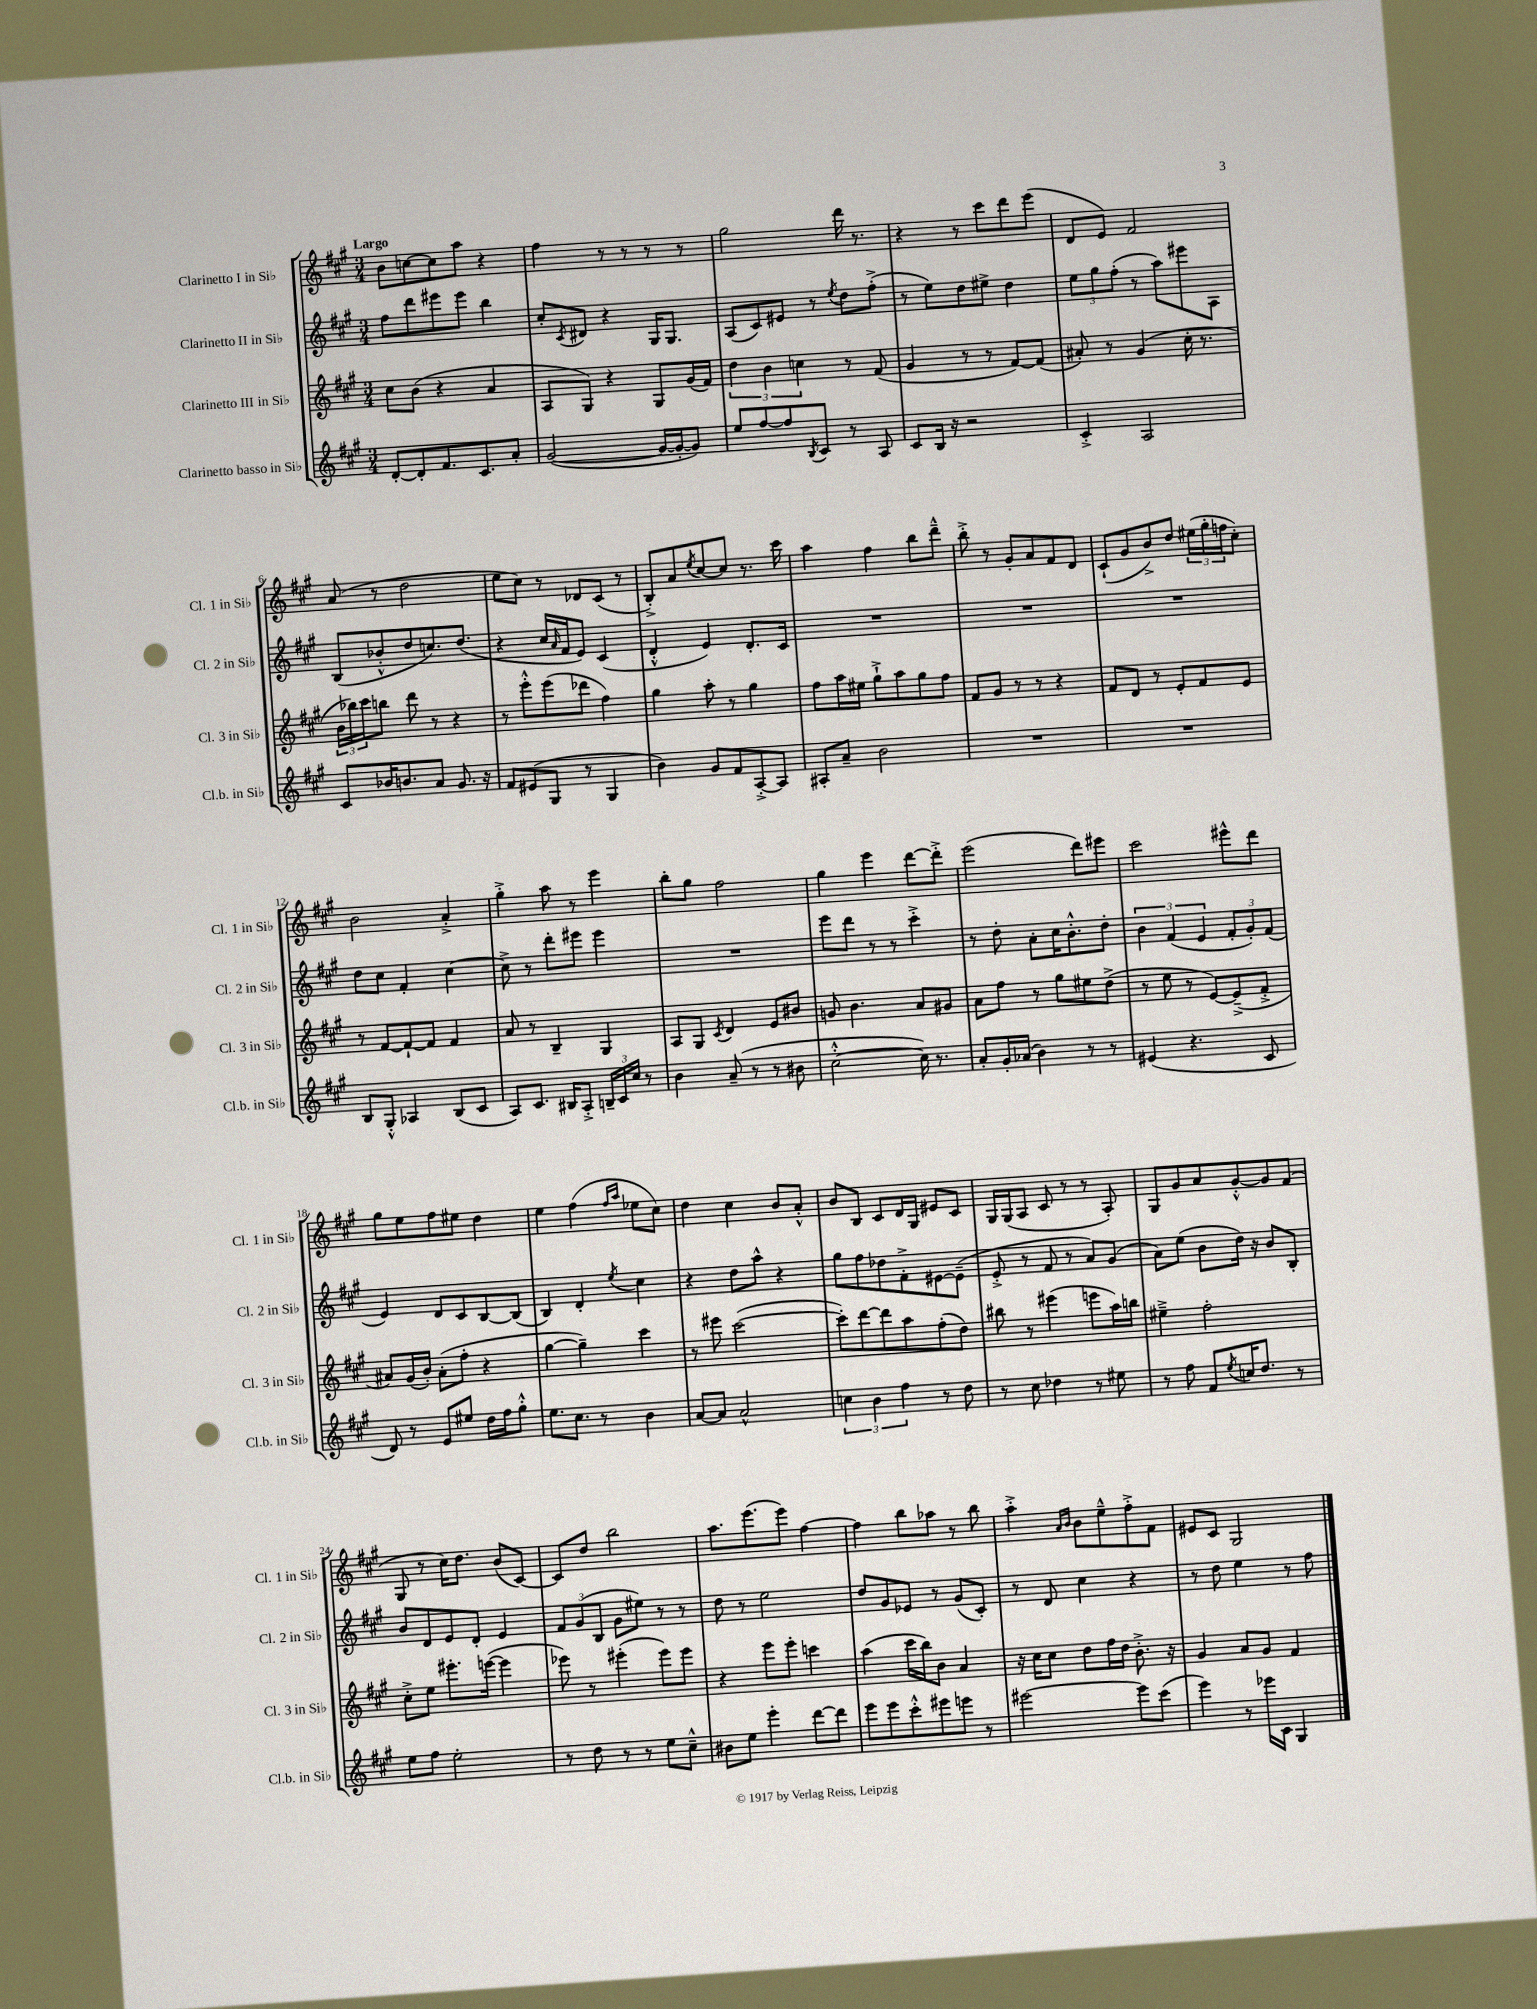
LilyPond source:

<<
\new StaffGroup <<
\new Staff = "s0" \with { instrumentName = "Clarinetto I in Sib" shortInstrumentName = "Cl. 1 in Sib" } {
    \clef treble \key a \major \numericTimeSignature \time 3/4 \tempo "Largo"
    b'8 c''8~ c''8 a''8 r4 |
    fis''4 r8 r8 r8 r8 |
    gis''2 d'''16 r8. |
    r4 r8 cis'''8 d'''8 e'''8( |
    d'8 e'8) fis'2 |
    a'8( r8 d''2 |
    e''8 cis''8) r8 des'8 cis'8( r8 |
    b8-.->) a'8 \acciaccatura { e''8 } cis''8~ cis''8 r8. cis'''16 |
    a''4 fis''4 b''8 d'''8---^ |
    b''8-.-> r8 gis'8-. a'8 fis'8 d'8 |
    cis'8-!( gis'8 b'8->) d''8 \tuplet 3/2 { eis''16( gis''16-. f''16 } cis''8-.) |
    b'2 a'4-.-> |
    gis''4-.-> a''8 r8 e'''4 |
    b''8-. gis''8 fis''2 |
    gis''4 e'''4 d'''8~ d'''8-.-> |
    e'''2( d'''8) eis'''8 |
    cis'''2 eis'''8-^ d'''8 |
    gis''8 e''8 fis''8 eis''8 d''4 |
    e''4 fis''4( \grace { fis''16 a''16 } ees''8 cis''8) |
    d''4 cis''4 b'8 a'8-.-^ |
    b'8 b8 cis'8 d'16 gis16 eis'8 cis'8 |
    gis16 gis16( a8 cis'8 r8 r8 a8-.) |
    gis8 gis'8 a'8 gis'8~-.-^ gis'8 fis'8( |
    gis8 r8 cis''16) d''8. b'8( cis'8~) |
    cis'8 d''8 b''2 |
    a''8. e'''8.( e'''8) fis''4~ |
    fis''4 b''8 aes''8 r8 b''8 |
    a''4-.-> \grace { a'16 b'16 } b'8 e''8---^ fis''8-.-> fis'8 |
    eis'8 cis'8 gis2 \bar "|." |
}
\new Staff = "s1" \with { instrumentName = "Clarinetto II in Sib" shortInstrumentName = "Cl. 2 in Sib" } {
    \clef treble \key a \major \numericTimeSignature \time 3/4
    fis''8 d'''8 eis'''8 eis'''8 b''4 |
    cis''8-. \acciaccatura { cis'8 } dis'8 r4 gis16 gis8. |
    a8( cis'8) eis'8 r8 \acciaccatura { e''8 } d''8 fis''8-.->( |
    r8 e''8) d''8 eis''8-> d''4 |
    \tuplet 3/2 { e''8 gis''8 fis''8-.( } r8 a''8) eis'''8 a8 |
    b8( bes'8-.-^ d''8 c''8.) d''8.( |
    r4 cis''16 \grace { a'16 } fis'16 e'8) cis'4( |
    d'4-.-^ e'4) d'8.-. cis'16 |
    R2. |
    R2. |
    R2. |
    d''8 cis''8 fis'4-. cis''4~ |
    cis''8-> r8 d'''8-. eis'''8 eis'''4 |
    R2. |
    e'''8 d'''8 r8 r8 cis'''4-.-> |
    r8 d''8-. a'8-. cis''16 b'8.-.-^ d''8-. |
    \tuplet 3/2 { b'4 fis'4( e'4 } \tuplet 3/2 { fis'8-. gis'8-.) fis'8( } |
    e'4) d'8 cis'8 b8~ b8( |
    b4) d'4-. \acciaccatura { e''8 } cis''4 |
    r4 d''8 a''8-^ r4 |
    gis''8 fis''8 des''8 fis'8-.-> eis'8~ eis'8--( |
    e'8-.-> r8 fis'8 r8 a'8) gis'8( |
    a'8) e''8( b'8 d''16) r16 b'8 b8-. |
    b'8 d'8 e'8 d'8-. e'4 |
    \tuplet 3/2 { fis'8 gis'8( b8 } gis'8 eis''8) r8 r8 |
    d''8 r8 e''2 |
    d''8 gis'8 ees'8 r8 gis'8( cis'8-.) |
    r8 d'8 cis''4 r4 |
    r8 d''8 e''4 r8 fis''8 \bar "|." |
}
\new Staff = "s2" \with { instrumentName = "Clarinetto III in Sib" shortInstrumentName = "Cl. 3 in Sib" } {
    \clef treble \key a \major \numericTimeSignature \time 3/4
    cis''8 b'8( r4 a'4 |
    a8 gis8) r4 gis8 gis'16( fis'16) |
    \tuplet 3/2 { d''4 b'4 c''4 } r8 fis'8( |
    gis'4 r8 r8 fis'8~) fis'8( |
    ais'8-.) r8 gis'4( cis''16-. r8. |
    \tuplet 3/2 { b'16 bes''16) cis'''16 } b''8 d'''8 r8 r4 |
    r8 e'''8-.-^ e'''8( des'''8 fis''4) |
    gis''4 a''8-. r8 gis''4 |
    fis''8 a''16 eis''16 gis''8-!-> a''8 gis''8 fis''8 |
    fis'8 gis'8 r8 r8 r4 |
    fis'8 d'8 r8 e'8-. fis'8 e'8 |
    r8 fis'8~ fis'8~-! fis'8 fis'4 |
    a'8 r8 b4-- gis4 |
    a8 gis8 \acciaccatura { cis'8 } d'4 e'8 bis'8 |
    g'8 b'4. a'8 gis'8 |
    a'8 fis''8 r8 gis''8 eis''8 d''8->( |
    r8 e''8 r8 e'8~) e'8--->( fis'8-.-> |
    ais'8) gis'16( b'16-.) ais'8-.( fis''8-. r4 |
    gis''4~ gis''4--) cis'''4 |
    r8 eis'''8 cis'''2~( |
    cis'''8-.) d'''8~ d'''8 a''8 fis''8-.( d''8) |
    bis''8 r8 eis'''4( e'''8 a''16) b''16 |
    eis''4---> fis''2-. |
    cis''8-.-> e''8 eis'''8.-. e'''16~( e'''4 |
    ees'''8) r8 eis'''4-.( eis'''8) eis'''8 |
    r4 e'''8 e'''8-. c'''4 |
    a''4( cis'''16 b''16) b'8 a'4 |
    r16 cis''16 cis''8 d''8 fis''16 d''16 b'8.-.-> r16 |
    gis'4 a'8 gis'8 fis'4 \bar "|." |
}
\new Staff = "s3" \with { instrumentName = "Clarinetto basso in Sib" shortInstrumentName = "Cl.b. in Sib" } {
    \clef treble \key a \major \numericTimeSignature \time 3/4
    d'8~-. d'8-. fis'8. cis'8. a'8-. |
    gis'2~( gis'16~ gis'16~-. gis'8) |
    e''8 fis''8~ fis''8 \acciaccatura { b8 } cis'8 r8 a8 |
    cis'8 b16 r16 r2 |
    cis'4-.-> a2 |
    cis'8 bes'16 b'8. a'8 gis'8. r16 |
    fis'8 eis'8( gis8 r8 gis4 |
    b'4) gis'8 fis'8 a8~-.-> a8 |
    ais8-. a'8-- b'2 |
    R2. |
    R2. |
    b8 gis8-.-^ aes4 b8( cis'8 |
    a8) cis'8. bis16 a8-.-> \tuplet 3/2 { b16-- cis'16 cis''16 } r8 |
    b'4 a'8--( r8 r8 bis'8 |
    cis''2~-.-^ cis''16) r8. |
    a'8-. gis'16-. aes'16( b'4) r8 r8 |
    eis'4( r4. cis'8 |
    d'8) r8 e'8 eis''8 d''16 fis''16 gis''8-.-^ |
    e''8. cis''8. r8 b'4 |
    a'8~ a'8 a'2-^ |
    \tuplet 3/2 { c''4 b'4 fis''4 } r8 d''8 |
    r8 cis''8 des''4 r8 eis''8 |
    r8 fis''8 fis'8 \acciaccatura { e''8 } c''16 d''8. r8 |
    e''8 fis''8 e''2-. |
    r8 d''8 r8 r8 e''8 cis''8---^ |
    bis'8 e''8 e'''4-. d'''8~ d'''8 |
    e'''8 e'''8 cis'''8-.-^ eis'''8 e'''8 r8 |
    eis'''2~ eis'''8 cis'''8( |
    e'''4) r8 ees'''16 cis'16 gis4 \bar "|." |
}
>>
>>
